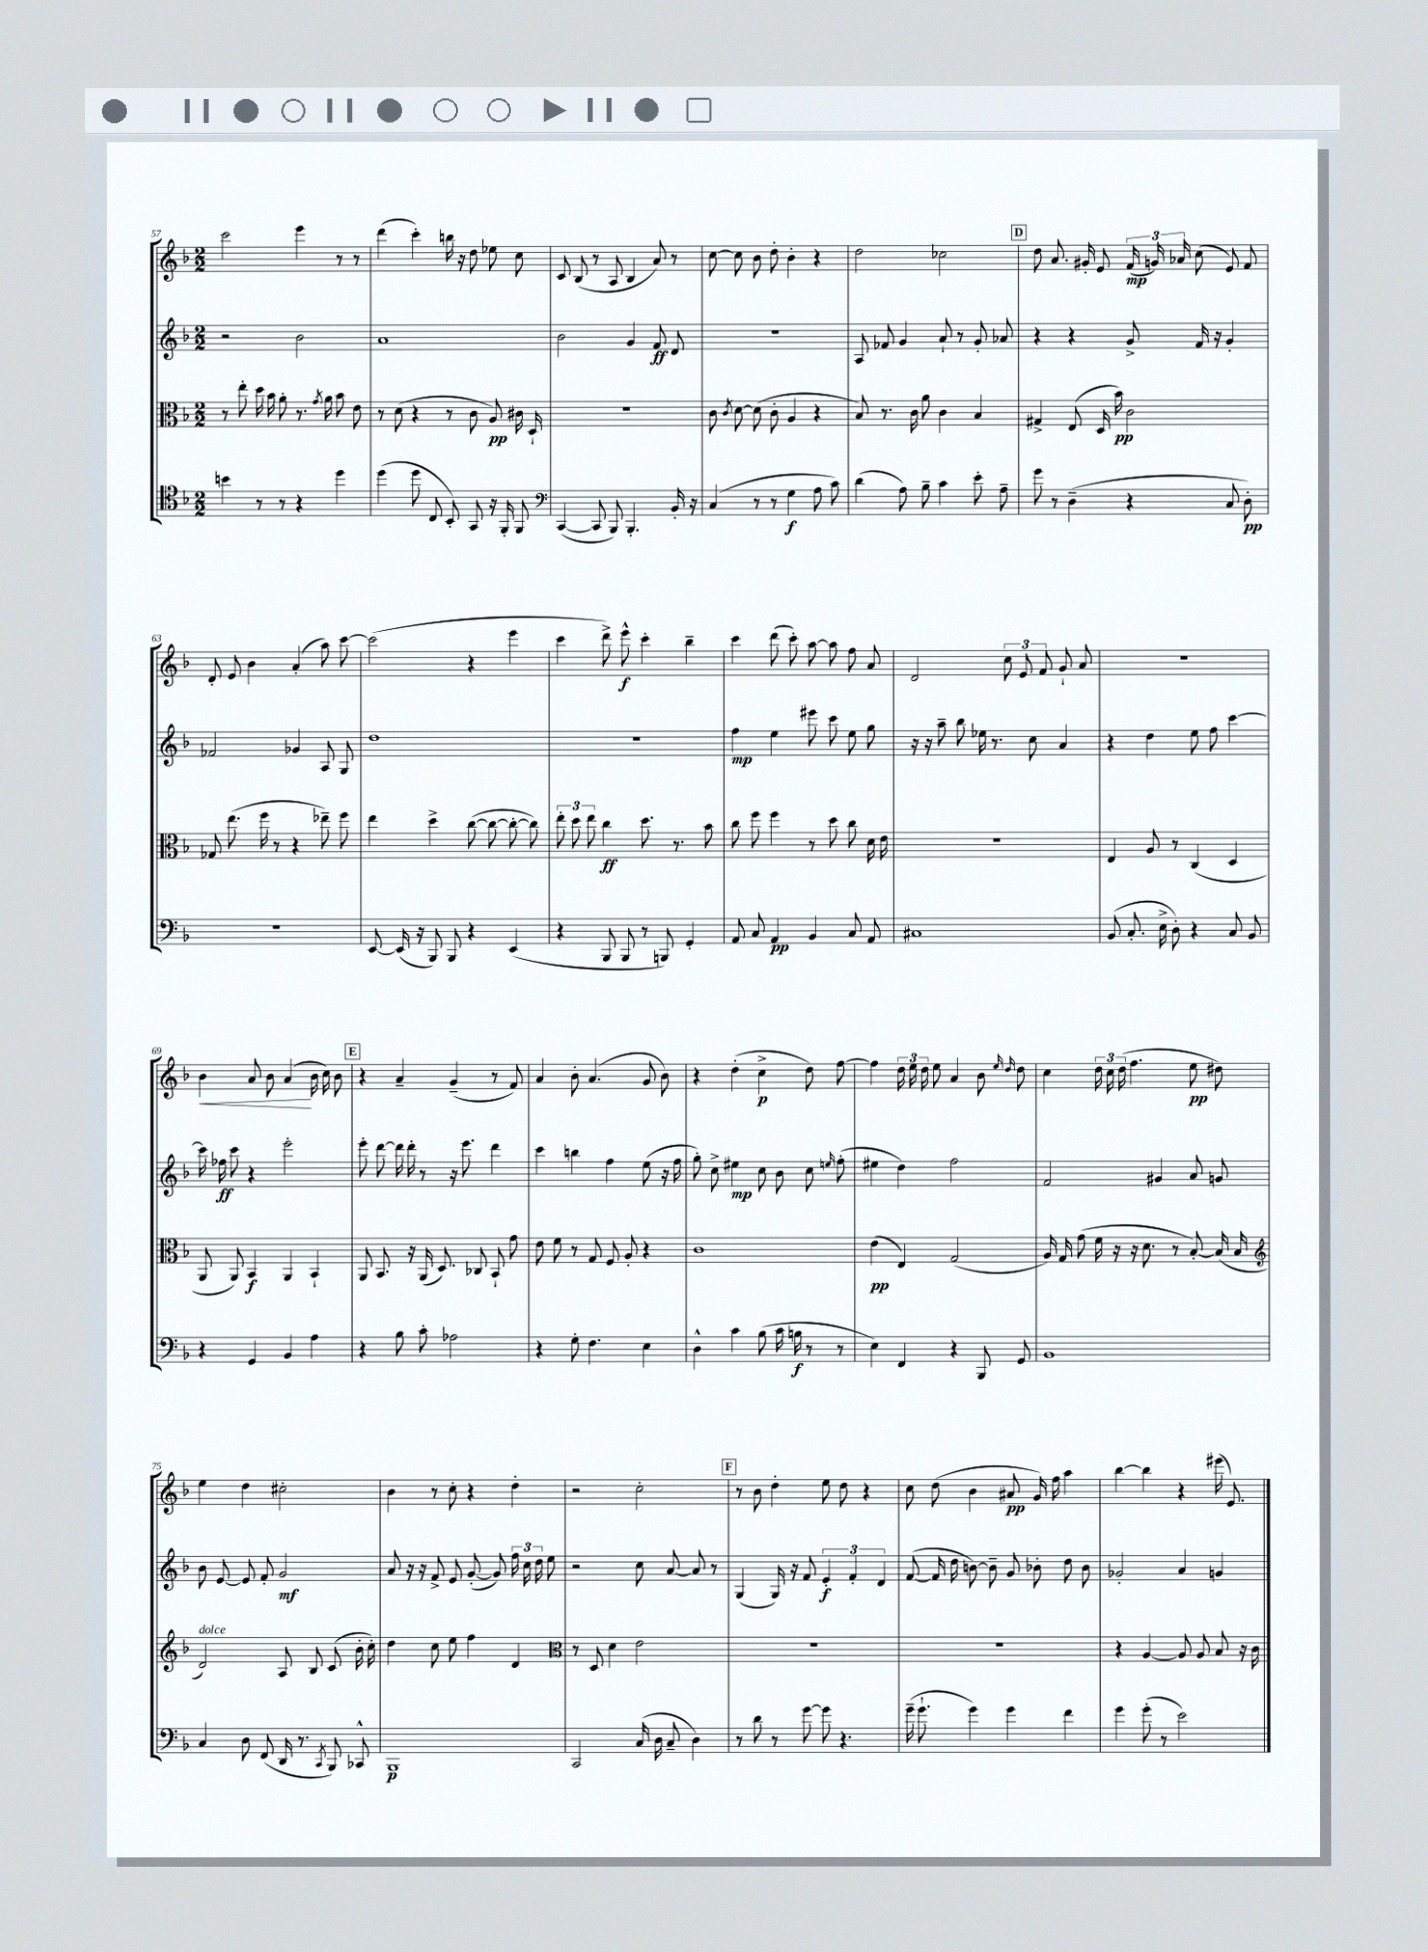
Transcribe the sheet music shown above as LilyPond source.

<<
\new StaffGroup <<
\new Staff = "s0" {
    \clef treble \key f \major \numericTimeSignature \time 2/2
    \autoBeamOff c'''2 e'''4 r8 r8 |
    d'''4( c'''4-.) b''16 r16 d''8 ees''8 c''8 |
    c'8 bes8( r8 a8 bes4 a'8) r8 |
    c''8~ c''8 bes'8 d''8-. bes'4-. r4 |
    d''2 ces''2 |
    \mark \markup { \box "D" } d''8 a'8. gis'16-. e'8 \tuplet 3/2 { f'16\mp( g'16) aes'16 } c''8( e'8) f'8 |
    d'8-. e'8 bes'4 a'4-.( a''8) c'''8~ |
    c'''2( r4 e'''4 |
    c'''4 d'''8->) e'''8-^\f c'''4-. bes''4-- |
    c'''4 d'''8( c'''8-.) a''8~ a''8 f''8 a'8 |
    d'2 \tuplet 3/2 { c''8 e'8 f'8 } g'8-! a'8 |
    R1 |
    bes'4\< a'8 bes'8 a'4\!( bes'16 c''16) bes'8 |
    \mark \markup { \box "E" } r4 a'4-- g'4--( r8 f'8) |
    a'4 bes'8-. a'4.( g'8 bes'8) |
    r4 d''4-.( c''4->\p d''8) f''8~ |
    f''4 \tuplet 3/2 { d''16 e''16 d''16 } e''8 a'4 bes'8 \grace { e''16 d''16 } d''8 |
    c''4 \tuplet 3/2 { d''16 c''16 d''16( } f''4. e''8\pp dis''8) |
    e''4 d''4 cis''2-. |
    bes'4 r8 c''8-. r4 d''4-. |
    r2 c''2-. |
    \mark \markup { \box "F" } r8 bes'8 d''4-. e''8 d''8 r4 |
    c''8 d''8( bes'4 ais'8\pp g'16) f''16 a''4 |
    bes''4~ bes''4 r4 eis'''16( e'8.) \bar "|." |
}
\new Staff = "s1" {
    \clef treble \key f \major \numericTimeSignature \time 2/2
    \autoBeamOff r2 bes'2 |
    a'1 |
    bes'2 g'4 f'8\ff d'8 |
    R1 |
    a8 fes'8 g'4 a'8-! r8 g'8-. aes'8 |
    \mark \markup { \box "D" } r4 r4 g'8-> f'16 r16 g'4-. |
    fes'2 ges'4 a8 g8 |
    d''1 |
    r1 |
    f''4\mp e''4 eis'''8 c'''8 e''8 g''8 |
    r16 r16 a''8-- bes''8 ees''16 r8. c''8 a'4 |
    r4 d''4 e''8 f''8 c'''4~ |
    c'''16 fes''16\ff c'''8 r4 e'''2-. |
    \mark \markup { \box "E" } e'''8-. d'''8~ d'''16 d'''16-. r8 r16 e'''8. d'''4 |
    c'''4 b''4 f''4 e''8( r16 f''16 |
    g''8-.) c''8-> eis''4\mp c''8 bes'8 c''8 \grace { e''16 } f''8-.( |
    eis''4 d''4) f''2 |
    f'2 gis'4 a'8 g'8 |
    bes'8 e'8~ e'8 f'8-. g'2\mf |
    a'8 r16 r16 f'8-> e'8 g'8~-.( g'8) \tuplet 3/2 { f''16 c''16 d''16 } e''8 |
    r2 c''8 a'8~ a'8 r8 |
    \mark \markup { \box "F" } g4( g16) r16 f'8 \tuplet 3/2 { e'4-.\f f'4-. d'4 } |
    f'8~( f'16 d''16 b'8~) b'8-- g'8 bes'8-. d''8 bes'8 |
    ges'2-. a'4 g'4 \bar "|." |
}
\new Staff = "s2" {
    \clef alto \key f \major \numericTimeSignature \time 2/2
    \autoBeamOff r8 e''8-. d''16 bes'16 a'8-. r8. \acciaccatura { g'8 } a'16 bes'8 e'8 |
    r8 d'8( r4 r8 c'8 a8\pp) cis'16 d16-! |
    R1 |
    c'8 \acciaccatura { c'8 } d'8~ d'8( c'8-. a4 r4 |
    bes8) r8. c'16 a'8 c'4 bes4 |
    \mark \markup { \box "D" } gis4-> e8( d16 bes'16\pp) c'2 |
    ges8 e''8.( f''16 r8 r4 ees''8--) f''8 |
    e''4 d''4-> c''8~( c''8~ c''8~-. c''8) |
    \tuplet 3/2 { e''8-. d''8 e''8 } c''4\ff d''8. r8. bes'8 |
    c''8 f''8 f''4 r8 d''8 c''8 d'16 e'16 |
    r1 |
    e4 a8 r8 c4( d4 |
    a,8 a,8) bes,4\f a,4 bes,4-! |
    \mark \markup { \box "E" } a,8 bes,8. r16 a,16( d8.) ces8 bes,8-! g'8 |
    e'8 f'8 r8 g8 f8 a8-. r4 |
    c'1 |
    e'4\pp( e4) g2( |
    a16) g16 g'8( f'16 r16 r16 d'8. r8 bes8~-.) bes16( bes16 |
    \clef treble d'2^\markup { \italic "dolce" }) a8 bes8 c'8( bes'16-. c''16-.) |
    d''4 c''8 e''8 f''4 d'4 |
    \clef alto r8 d8 d'4 e'2 |
    \mark \markup { \box "F" } R1 |
    R1 |
    r4 a4~ a8 a8 bes8 r16 c'16 \bar "|." |
}
\new Staff = "s3" {
    \clef tenor \key f \major \numericTimeSignature \time 2/2
    \autoBeamOff b'4 r8 r8 r4 d''4 |
    d''4( d''8 c8 bes,8-.) g,8 r16 f,16-. f,8 |
    \clef bass c,4~( c,8 bes,,8) bes,,4.-. bes,16-. r16 |
    c4( r8 r8 g4\f a8 c'8) |
    d'4( a8) bes8-- c'4 e'8-. a8-- |
    \mark \markup { \box "D" } g'8 r8 d4--( r4 c8 d8-.\pp) |
    r1 |
    e,8~ e,16( r16 bes,,8) bes,,8 r4 e,4( |
    r4 bes,,8 bes,,8 r8 b,,8) g,4-. |
    a,8 c8 a,4\pp bes,4 c8 a,8 |
    cis1 |
    bes,8( c8.-. e16-> d8-.) r4 c8 bes,8 |
    r4 g,4 bes,4 a4 |
    \mark \markup { \box "E" } r4 bes8 c'8-. aes2 |
    r4 g8-. f4. e4 |
    d4-^ c'4 bes8( c'16 b16\f r8 r8 |
    e4) f,4 r4 bes,,8 g,8 |
    bes,1 |
    c4 d8 f,8( d,16 r8. \acciaccatura { c,8 } bes,,8) ces,8-^ |
    bes,,1\p |
    c,2 c16( d16 c8-- d4) |
    \mark \markup { \box "F" } r8 d'8 r8 g'8~ g'8 r4. |
    g'16--( g'8.-! g'4) g'4 f'4 |
    g'4 g'8-.( r8 e'2) \bar "|." |
}
>>
>>
\layout { \context { \Score currentBarNumber = #57 } }
